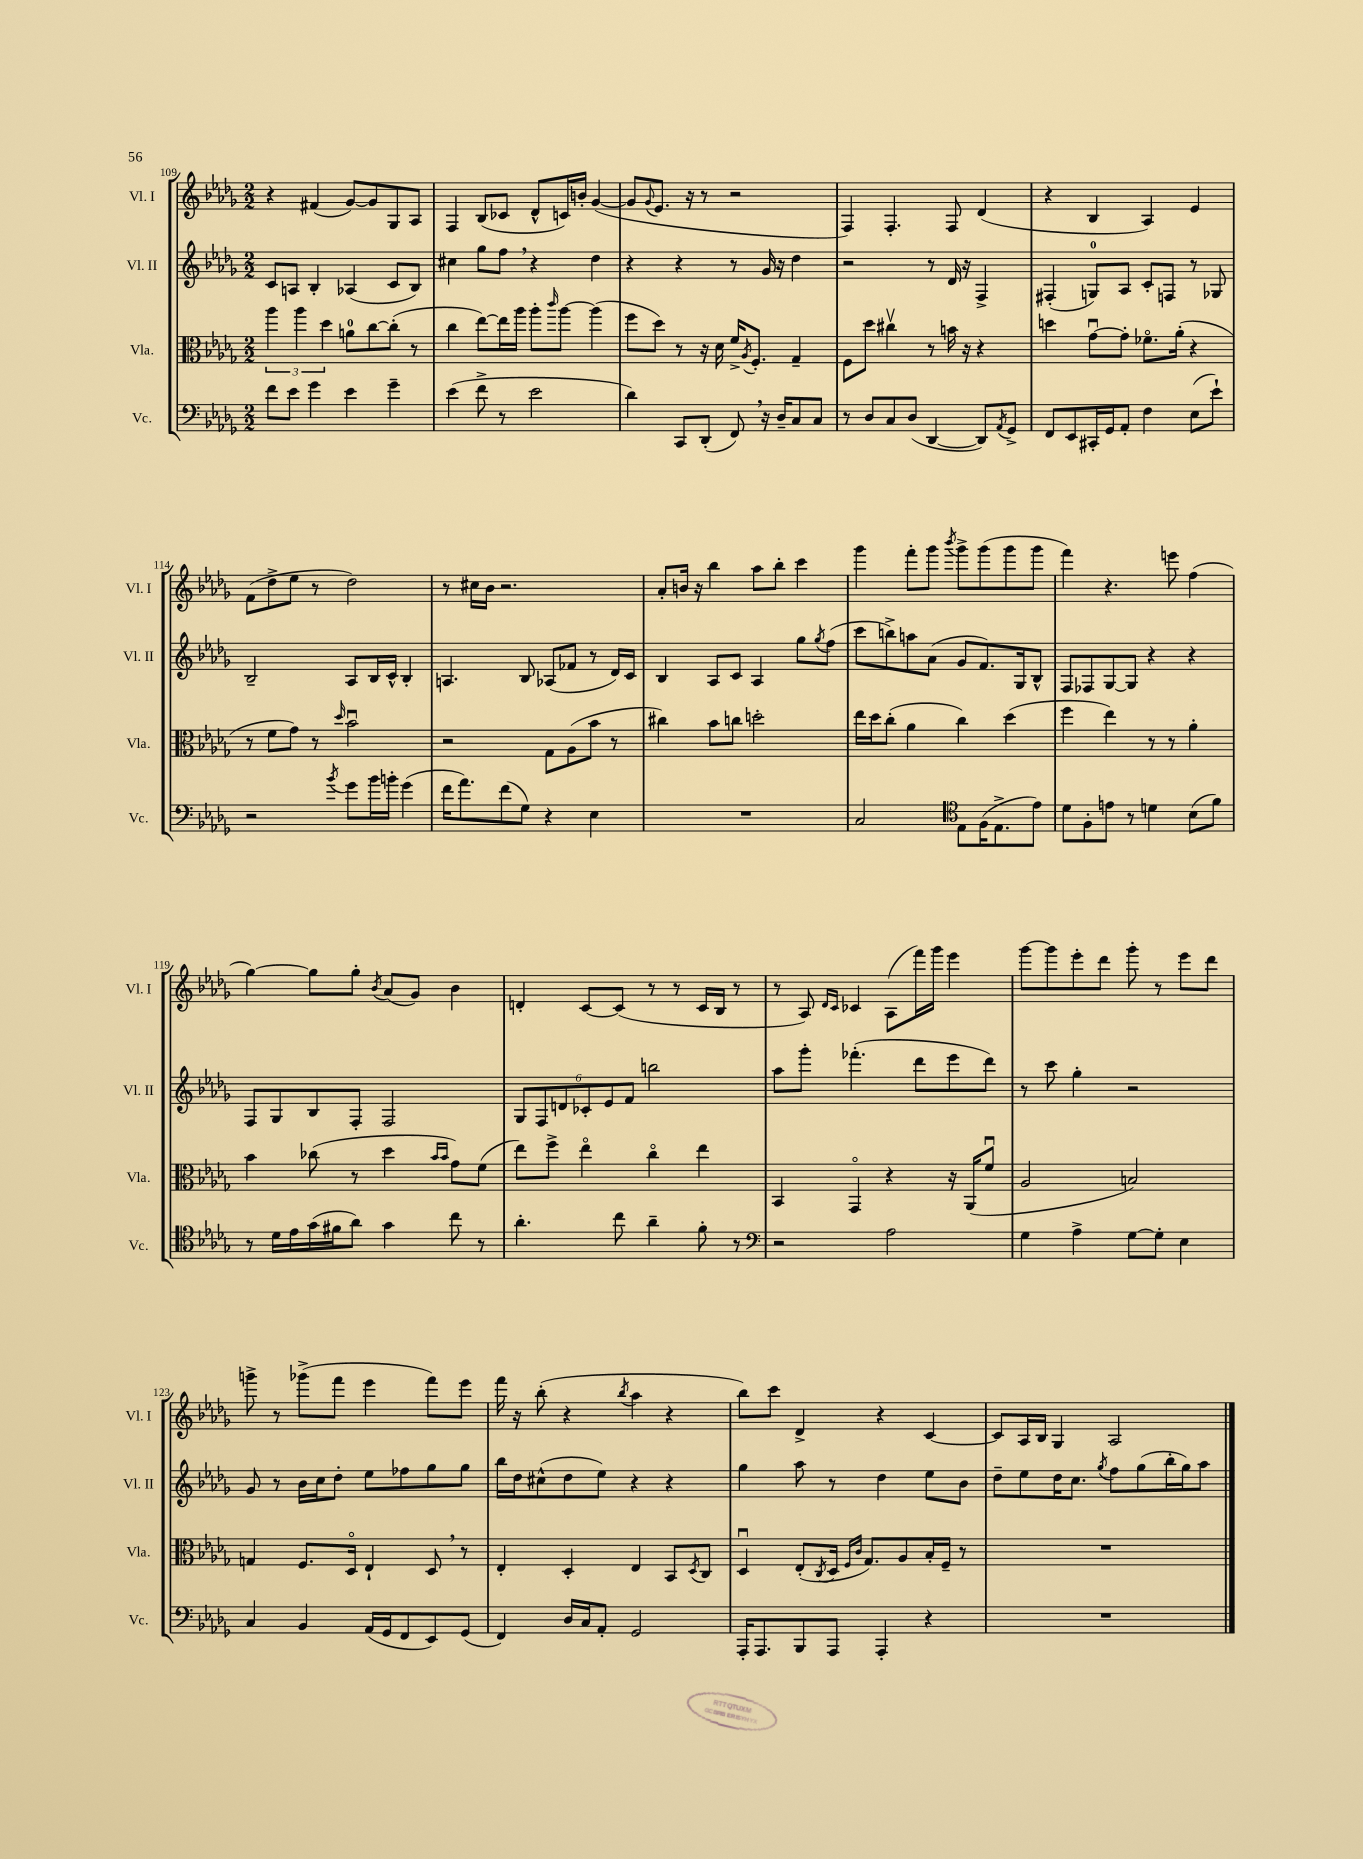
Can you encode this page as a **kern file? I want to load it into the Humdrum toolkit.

**kern	**kern	**kern	**kern
*part4	*part3	*part2	*part1
*staff4	*staff3	*staff2	*staff1
*I"Vc.	*I"Vla.	*I"Vl. II	*I"Vl. I
*I'Vc.	*I'Vla.	*I'Vl. II	*I'Vl. I
*clefF4	*clefC3	*clefG2	*clefG2
*k[b-e-a-d-g-]	*k[b-e-a-d-g-]	*k[b-e-a-d-g-]	*k[b-e-a-d-g-]
*M2/2	*M2/2	*M2/2	*M2/2
=109	=109	=109	=109
8f\L	6aa-\	8c/L	4r
8e-\J	.	8An/J	.
.	6aa-\	.	.
4g-\	.	4B-'/	(4f#X/
.	6dd-\	.	.
4e-\	8an\L	(4A-X/	[8g-/L)
.	[8cc\	.	8g-/]
4g-~\	(8cc'\J]	8c/L	8G-/
.	8r	8B-/J)	8A-/J
=110	=110	=110	=110
(4e-\	4cc\	4cc#X\	4F/
8f^\	[8ee-\L)	8gg-\L	(8B-/L
8r	16ee-\L]	8ff,\J	8c-X/J
.	16aa-\JJ	.	.
2e-\	8aa-'\L	4r	8d-^^/L
.	16qqccc/	.	.
.	[8aa-\J	.	16cn/L)
.	.	.	16bn'/JJ
.	(4aa-\]	4dd-\	([4g-/
=111	=111	=111	=111
4d-\)	8ff\L	4r	8g-/L]
.	.	.	8qqg-/
.	8dd-\J)	.	8.e-/J
8CC/L	8r	4r	.
.	.	.	16r
(8DD-'/J	16r	.	8r
.	16d-\	.	.
8FF,/)	16f^/KL	8r	2r
.	8qA-/	.	.
.	8.F'/J	.	.
16r	.	16g-/	.
16D-~/KL	.	16r	.
8C/	4G-~/	4dd-\	.
8C/J	.	.	.
=112	=112	=112	=112
8r	8F\L	2r	4F/)
8D-/L	8dd-\J	.	.
8C/	4cc#Xv\	.	4.F'/
(8D-/J	.	.	.
[4DD-/	8r	8r	.
.	16bn\	16d-/	8F/
.	16r	16r	.
8DD-/L])	4r	4F^/	(4d-/
8qAA-/	.	.	.
8GG-^/J	.	.	.
=113	=113	=113	=113
8FF/L	4ddn\	(4F#X'/	4r
8EE-/	.	.	.
16CC#X'/L	[8g-u\L	8Gn/L)	4B-/
16GG-/J	.	.	.
8AA-'/J	8g-'\J]	8A-/J	.
4F\	8.f-X\L	8c'/L	4A-/)
.	.	8Fn/J	.
.	(16a-'\Jk	.	.
(8E-\L	4r	8r	4e-/
8e-`\J)	.	8G-X/	.
!!LO:LB:g=z
=114	=114	=114	=114
2r	8r	2B-~/	(8f\L
.	8f\L	.	8dd-^\
.	8g-\J)	.	8ee-\J
.	8r	.	8r
8qb-/	16qqdd-/	.	.
8g-\L	2b-u\	8A-/L	2dd-\)
16b-\L	.	16B-/L	.
16bn'\JJ	.	16c^^/JJ	.
(4g-\	.	4B-'/	.
=115	=115	=115	=115
16f\KL	2r	4.An/	8r
8.a-\)	.	.	.
.	.	.	16cc#X\LL
.	.	.	16b-\JJ
(8f\	.	.	2.r
8G-\J)	.	8B-/	.
4r	8G-\L	(8A-X/L	.
.	(8A-\	8f-X/J	.
4E-\	8b-\J	8r	.
.	8r	16d-/LL)	.
.	.	16c/JJ	.
=116	=116	=116	=116
1r	4cc#X\)	4B-/	8a-'/L
.	.	.	16bn/Jk
.	.	.	16r
.	8b-\L	8A-/L	4bb-\
.	8ccn\J	8c/J	.
.	2ddn'\	4A-/	8aa-\L
.	.	.	8bb-'\J
.	.	8gg-\L	4ccc\
.	.	8qgg-/	.
.	.	(8ff\J	.
=117	=117	=117	=117
2C/	16ee-\LL	8ccc\L	4ggg-\
.	16dd-\J	.	.
.	(8cc'\J	8bbn^\)	.
.	4a-\	8aan\	8fff'\L
.	.	(8a-\J	8ggg-\J
*clefC4	*	*	*
.	.	.	8qbbb-/
8E-\L	4cc\)	8g-/L	8ggg-^\L
(16F\K	.	8.f/)	(8ggg-\
8.E-^\	.	.	.
.	(4dd-\	.	8ggg-\
.	.	16G-/k	.
8e-\J)	.	8B-^^/J	8ggg-\J
=118	=118	=118	=118
8d-\L	4ff\	8F/L	4fff\)
8F'\	.	8F-X/	.
8en\J	4ee-\)	[8G-/	4.r
8r	.	8G-/J]	.
4dn\	8r	4r	.
.	8r	.	8eeen\
(8B-\L	4a-'\	4r	(4ff\
8f\J)	.	.	.
!!LO:LB:g=z
=119	=119	=119	=119
8r	4b-\	8F/L	[4gg-\)
16d-\LL	.	8G-/	.
16e-\	.	.	.
(16g-\	(8cc-X\	8B-/	8gg-\L]
16f#X\J	.	.	.
8a-\J)	8r	8F'/J	8gg-'\J
.	.	.	8qb-/
4g-\	4dd-\	2F/	(8a-/L
.	.	.	8g-/J)
.	16qqb-/LL	.	.
.	16qqb-/JJ	.	.
8cc\	8g-\L)	.	4b-\
8r	(8f\J	.	.
=120	=120	=120	=120
4.a-'\	8ee-\L)	12G-/L	4dn'/
.	.	12F/	.
.	8ff^\J	.	.
.	.	12dn/	.
.	4ee-\	12c-X'/	[8c/L
.	.	12e-/	.
8cc\	.	.	(8c/J]
.	.	12f/J	.
4a-~\	4cc\	2bbn\	8r
.	.	.	8r
8f'\	4ee-\	.	16c/LL
.	.	.	16B-/JJ
8r	.	.	8r
=121	=121	=121	=121
*clefF4	*	*	*
2r	4BB-/	8aa-\L	8r
.	.	8ggg-'\J	8A-/)
.	.	.	16qqd-/LL
.	.	.	16qqc/JJ
.	4GG-/	(4.fff-X'\	4c-X/
2A-\	4r	.	(8A-\L
.	.	8ddd-\L	16fff\L)
.	.	.	16ggg-\JJ
.	16r	8eee-\	4eee-\
.	(16AA-/KL	.	.
.	8fu/J	8ddd-\J)	.
=122	=122	=122	=122
4G-\	2A-/	8r	[8ggg-\L
.	.	8ccc\	8ggg-\]
4A-^\	.	4gg-'\	8eee-'\
.	.	.	8ddd-\J
[8G-\L	2Bn/)	2r	8ggg-'\
8G-'\J]	.	.	8r
4E-\	.	.	8eee-\L
.	.	.	8ddd-\J
!!LO:LB:g=z
=123	=123	=123	=123
4C/	4Gn/	8g-/	8gggn^\
.	.	8r	8r
4BB-/	8.F/L	16b-\LL	(8ggg-X^\L
.	.	16cc\J	.
.	.	8dd-'\J	8fff\J
.	16D-/Jk	.	.
(16AA-/LL	4E-`/	8ee-\L	4eee-\
16GG-/J	.	.	.
8FF/	.	8ff-X\	.
8EE-/)	8D-,/	8gg-\	8fff\L)
(8GG-/J	8r	8gg-\J	8eee-\J
=124	=124	=124	=124
4FF/)	4E-'/	16bb-\LL	16fff\
.	.	16dd-\J	16r
.	.	(8cc#X^^\	(8bb-'\
16D-/LL	4D-'/	8dd-\	4r
16C/J	.	.	.
8AA-'/J	.	8ee-\J)	.
.	.	.	8qbb-/
2GG-/	4E-/	4r	4aa-\
.	8BB-/L	4r	4r
.	8qD-/	.	.
.	8C/J	.	.
=125	=125	=125	=125
16AAA-'/KL	4D-u/	4gg-\	8bb-\L)
8.AAA-/	.	.	.
.	.	.	8ccc\J
8BBB-/	(8E-'/L	8aa-\	4d-^/
.	8qC/	.	.
8AAA-/J	16D-/Jk	8r	.
.	16qqF/LL	.	.
.	16qqc/JJ	.	.
.	8.G-/L)	.	.
4AAA-'/	.	4dd-\	4r
.	8A-/	.	.
4r	16B-'/L	8ee-\L	[4c/
.	16F~/JJ	.	.
.	8r	8b-\J	.
=126	=126	=126	=126
1r	1r	8dd-~\L	8c/L]
.	.	8ee-\	16A-/L
.	.	.	16B-/JJ
.	.	16dd-\K	4G-/
.	.	8.cc\J	.
.	.	8qgg-/	.
.	.	8ff\L	2A-/
.	.	(8gg-\	.
.	.	16bb-'\L	.
.	.	16gg-\J)	.
.	.	8aa-\J	.
==	==	==	==
*-	*-	*-	*-
